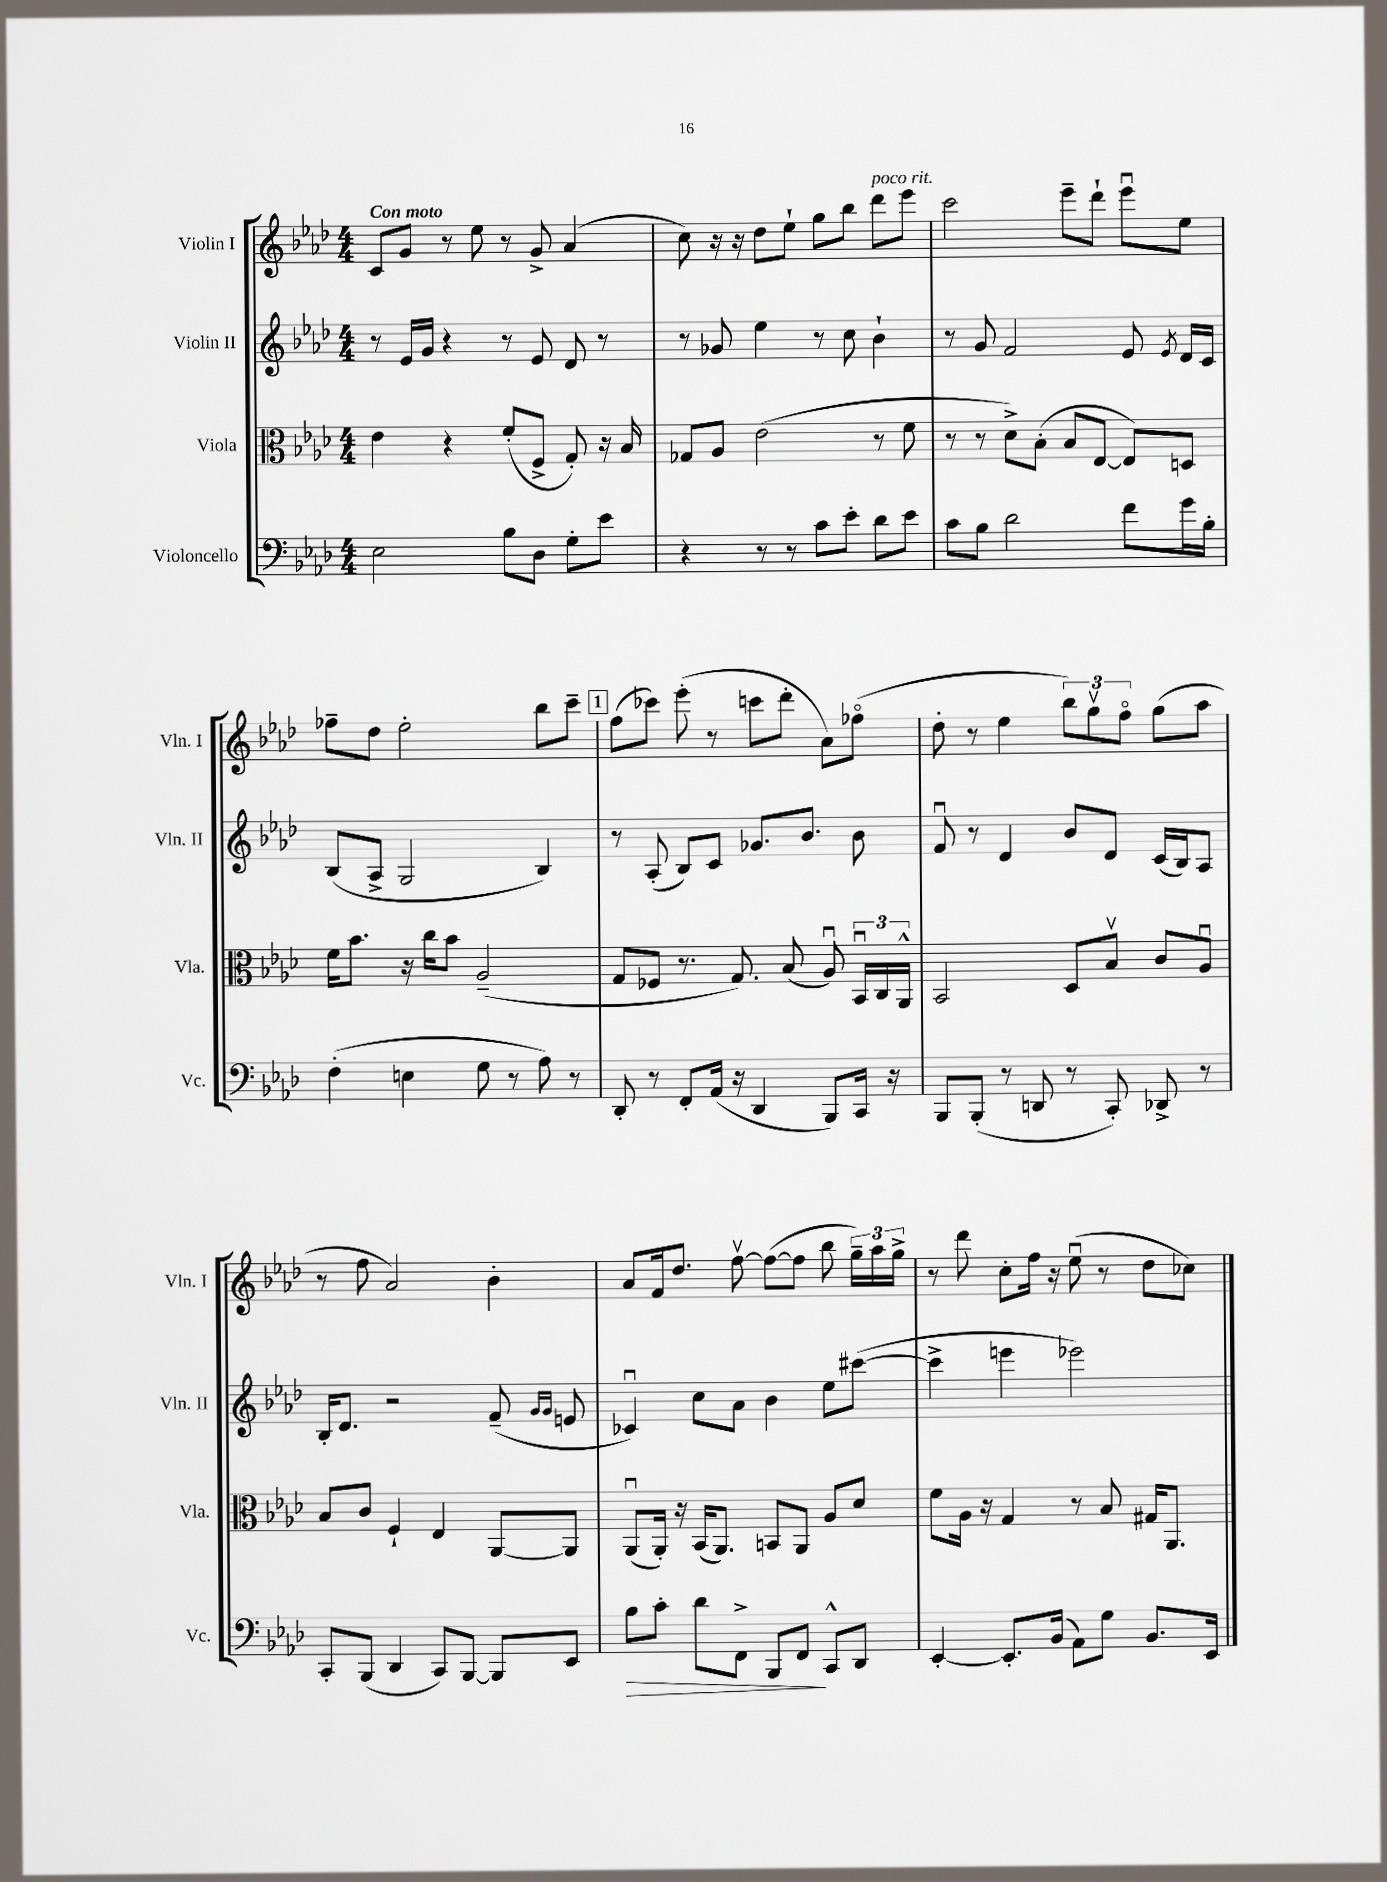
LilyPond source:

<<
\new StaffGroup <<
\new Staff = "s0" \with { instrumentName = "Violin I" shortInstrumentName = "Vln. I" } {
    \clef treble \key aes \major \numericTimeSignature \time 4/4 \tempo "Con moto"
    \autoBeamOff c'8[ g'8] r8 ees''8 r8 g'8-> aes'4( |
    c''8) r16 r16 des''8[ ees''8]-! g''8[ bes''8] des'''8[^\markup { \italic "poco rit." } ees'''8] |
    c'''2 ees'''8[-- des'''8]-! ees'''8[\downbow ees''8] |
    fes''8[-- des''8] ees''2-. bes''8[ c'''8]-- |
    \mark \markup { \box "1" } f''8[( ces'''8]) ees'''8-.( r8 c'''8[ des'''8]-. aes'8[) fes''8]\flageolet( |
    des''8-. r8 ees''4 \tuplet 3/2 { bes''8[) g''8\upbow f''8]\flageolet } g''8[( aes''8] |
    r8 f''8 aes'2) bes'4-. |
    aes'8[ f'16 des''8.] f''8~\upbow f''8[~( f''8] bes''8 \tuplet 3/2 { g''16[--) aes''16 g''16]-> } |
    r8 des'''8 c''8[-. f''16] r16 ees''8\downbow( r8 des''8[ ces''8]) \bar "|." |
}
\new Staff = "s1" \with { instrumentName = "Violin II" shortInstrumentName = "Vln. II" } {
    \clef treble \key aes \major \numericTimeSignature \time 4/4
    \autoBeamOff r8 ees'16[ g'16] r4 r8 ees'8 des'8 r8 |
    r8 ges'8 ees''4 r8 c''8 bes'4-! |
    r8 g'8 f'2 ees'8 \acciaccatura { ees'8 } des'16[ c'16] |
    bes8[( aes8]-> g2 bes4) |
    \mark \markup { \box "1" } r8 aes8-.( bes8[) c'8] ges'8.[ bes'8.] bes'8 |
    f'8\downbow r8 des'4 bes'8[ des'8] c'16[( bes16) aes8] |
    bes16[-. des'8.] r2 f'8--( \grace { g'16[ g'16] } e'8 |
    ces'4\downbow) c''8[ aes'8] bes'4 ees''8[ cis'''8]~( |
    cis'''4-> e'''4 ees'''2) \bar "|." |
}
\new Staff = "s2" \with { instrumentName = "Viola" shortInstrumentName = "Vla." } {
    \clef alto \key aes \major \numericTimeSignature \time 4/4
    \autoBeamOff ees'4 r4 f'8[-.( f8]-> g8-.) r16 bes16 |
    ges8[ aes8] ees'2( r8 f'8 |
    r8 r8 des'8[->) bes8]-.( bes8[ ees8]~ ees8[) d8] |
    f'16[ bes'8.] r16 c''16[ bes'8] aes2--( |
    \mark \markup { \box "1" } g8[ fes8] r8. g8.) bes8( aes8\downbow) \tuplet 3/2 { bes,16[\downbow c16 aes,16]-^ } |
    bes,2 des8[ bes8]\upbow c'8[ aes8]\downbow |
    bes8[ c'8] f4-! ees4 aes,8[~ aes,8] |
    aes,8[\downbow( aes,16]-.) r16 bes,16[( aes,8.]) b,8[ aes,8] aes8[ des'8] |
    f'8[ aes16] r16 g4 r8 bes8 gis16[ aes,8.] \bar "|." |
}
\new Staff = "s3" \with { instrumentName = "Violoncello" shortInstrumentName = "Vc." } {
    \clef bass \key aes \major \numericTimeSignature \time 4/4
    \autoBeamOff ees2 bes8[ des8] g8[-. ees'8] |
    r4 r8 r8 c'8[ ees'8]-. des'8[ ees'8] |
    c'8[ bes8] des'2 f'8[ g'16 bes16]-. |
    f4-.( e4 g8 r8 aes8) r8 |
    \mark \markup { \box "1" } des,8-. r8 f,8[-. aes,16]( r16 des,4 bes,,8[) c,16] r16 |
    bes,,8[ bes,,8]-.( r8 d,8 r8 c,8-.) des,8-> r8 |
    c,8[-. bes,,8]( des,4 c,8[) bes,,8]~ bes,,8[ ees,8] |
    bes8[\> c'8]-. des'8[ f,8]-> bes,,8[ f,8]\! c,8[-^ des,8] |
    ees,4~-. ees,8.[-. bes,16]( aes,8[) g8] bes,8.[ ees,16] \bar "|." |
}
>>
>>
\layout { \context { \Score \remove "Bar_number_engraver" } }
